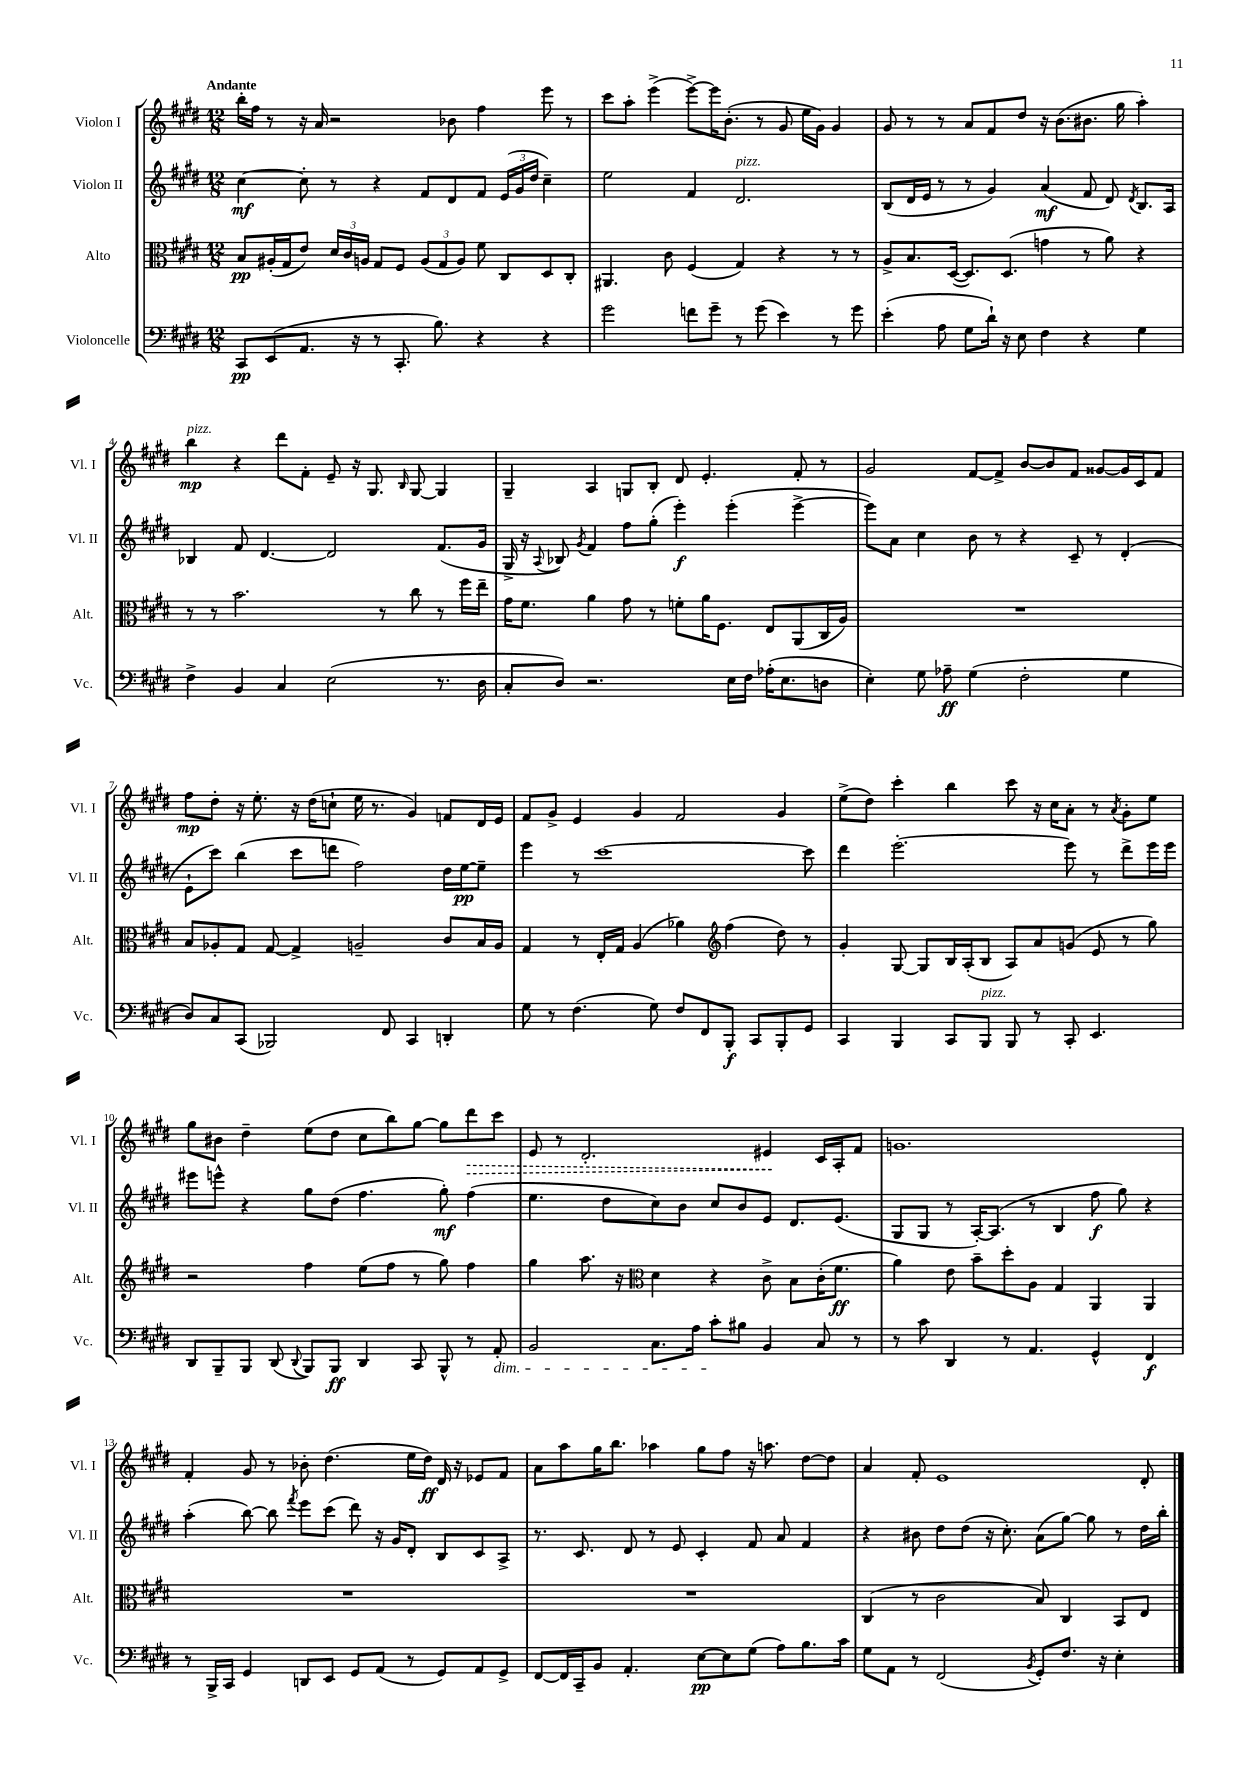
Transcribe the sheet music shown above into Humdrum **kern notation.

**kern	**kern	**kern	**kern
*staff4	*staff3	*staff2	*staff1
*clefF4	*clefC3	*clefG2	*clefG2
*k[f#c#g#d#]	*k[f#c#g#d#]	*k[f#c#g#d#]	*k[f#c#g#d#]
*M12/8	*M12/8	*M12/8	*M12/8
8CC#/L	8B/L	[4cc#\	16bb'\LL
.	.	.	16ff#\JJ
(8EE/	(16A#'/L	.	8r
.	16G#/J	.	.
8.AA/J	8e/J)	8cc#'\]	16r
.	.	.	16a/
.	24d#/LL	8r	2r
.	24c#/	.	.
16r	.	.	.
.	24A/JJ	.	.
8r	8G#/L	4r	.
8.CC#'/	8F#/J	.	.
.	(12A/L	8f#/L	.
8.B\)	.	.	.
.	12G#/	.	.
.	.	8d#/	8b-\
.	12A/J)	.	.
4r	8f#\	8f#/J	4ff#\
.	8C#/L	(24e/LL	.
.	.	24g#/	.
.	.	24dd#/JJ	.
4r	8D#/	4cc#~\)	8eee\
.	8C#'/J	.	8r
=	=	=	=
2g#\	4.AA#/	2ee\	8ccc#\L
.	.	.	8aa'\J
.	.	.	(4eee^\
.	8c#\	.	.
8f\L	(4F#/	4f#/	[8eee^\L)
8g#~\J	.	.	16eee\]K
.	.	.	(8.b'\J
8r	4G#/)	2.d#/	.
(8g#\	.	.	8r
4e\)	4r	.	8g#/
.	.	.	16ee\LL
.	.	.	16g#\JJ)
8r	8r	.	4g#/
8g#\	8r	.	.
=	=	=	=
(4e'\	8A^/L	(8B/L	8g#/
.	8.B/	16d#/L	8r
.	.	16e/JJ	.
8A\	.	8r	8r
.	([16D#/Jk	.	.
8G#\L	8.D#/]L)	8r	8a/L
16d#`\Jk)	.	4g#/)	8f#/
16r	(8.D#/J	.	.
8E\	.	.	8dd#/J
4F#\	4g\	(4a/	16r
.	.	.	(8.b\L
4r	8r	8f#/	8.b#\J
.	8a\)	8d#/)	.
.	.	.	16gg#\
.	.	8qd#/	.
4G#\	4r	8.B/L	4aa'\)
.	.	16A/Jk	.
=	=	=	=
4F#^\	8r	4B-/	4bb\
.	8r	.	.
4BB/	2.b\	8f#/	4r
.	.	[4.d#/	.
4C#/	.	.	8ddd#\L
.	.	.	8f#'\J
(2E\	.	2d#/]	8e~/
.	.	.	16r
.	.	.	8.G#/
.	8r	.	.
.	.	.	16qqB/
.	8cc#\	.	[8G#/
8.r	8r	(8.f#/L	4G#/]
.	16ff#\LL	.	.
16D#\	16ee~\JJ	16g#/Jk	.
=	=	=	=
8C#'/L	16g#\LK	16G#^/	4G#~/
.	8.f#\J	16r	.
.	.	8qqA/	.
8D#/J)	.	8B-/)	.
.	.	8qg#/	.
2.r	4a\	4f#/	4A/
.	8g#\	8ff#\L	8G/L
.	8r	(8gg#'\J	8B'/J
.	8f'\L	4eee'\)	8d#/
.	16a\K	.	4.e'/
.	8.F#\J	.	.
16E\LL	.	(4eee'\	.
16F#\JJ	.	.	.
(16A-'\LK	8E/L	.	.
8.E\	.	.	.
.	(8AA/	[4eee^\	8f#'/
8D\J	16C#/L	.	8r
.	16A/JJ)	.	.
=	=	=	=
4E'\)	1.r	8eee\]L)	2g#/
.	.	8a\J	.
8G#\	.	4cc#\	.
8A-~\	.	.	.
(4G#\	.	8b\	[8f#/L
.	.	8r	8f#^/]J
2F#'\	.	4r	[8b/L
.	.	.	8b/]
.	.	8c#~/	8f#/J
.	.	8r	[8g##/L
4G#\	.	(4d#'/	16g##/]L
.	.	.	16c#/J
.	.	.	8f#/J
=	=	=	=
8D#/L)	8B/L	8e`\L	8ff#\L
8C#/	8A-'/	8ccc#\J)	8dd#'\J
(8CC#/J	8G#/J	(4bb\	16r
.	.	.	8.ee'\
2BBB-/)	[8G#/	.	.
.	4G#^/]	8ccc#\L	16r
.	.	.	(16dd#\LK
.	.	8ddd\J	8cc`\J
.	2A~/	2ff#\)	16ee\
.	.	.	8.r
8FF#/	.	.	.
4CC#/	.	.	4g#/)
4DD'/	8c#/L	16dd#\LL	8f/L
.	.	[16ee\J	.
.	16B/L	8ee~\]J	16d#/L
.	16A/JJ	.	16e/JJ
=	=	=	=
8G#\	4G#/	4eee\	8f#/L
8r	.	.	8g#^/J
(4.F#\	8r	8r	4e/
.	16E'/LL	[1ccc#	.
.	16G#/JJ	.	.
.	(4A/	.	4g#/
8G#\)	.	.	.
8F#/L	4a-\)	.	2f#/
8FF#/	.	.	.
*	*clefG2	*	*
8BBB'/J	(4ff#\	.	.
8CC#/L	.	.	.
8BBB'/	8dd#\)	.	4g#/
8GG#/J	8r	8ccc#\]	.
=	=	=	=
4CC#/	4g#'/	4ddd#\	(8ee^\L
.	.	.	8dd#\J)
4BBB/	[8G#/	[2.eee'\	4ccc#'\
.	8G#/]L	.	.
8CC#/L	16B/L	.	4bb\
.	(16A'/J	.	.
8BBB/J	8B/J	.	.
8BBB/	8A/L)	.	8ccc#\
8r	8a/	.	16r
.	.	.	16cc#\LK
8CC#'/	(8g/J	8eee\]	8a'\J
4.EE/	8e/	8r	8r
.	.	.	8qa/
.	8r	8ddd#^\L	8g#'\L
.	8gg#\)	16eee\L	8ee\J
.	.	16eee\JJ	.
=	=	=	=
8DD#/L	2r	8eee#\L	8gg#\L
8BBB~/	.	8eee^^\J	8b#\J
8BBB/J	.	4r	4dd#~\
(8DD#/	.	.	.
8qqDD#/	.	.	.
8BBB/L)	4ff#\	8gg#\L	(8ee\L
8BBB/J	.	(8dd#\J	8dd#\J
4DD#/	(8ee\L	4.ff#\	8cc#\L
.	8ff#\J	.	8bb\)
8CC#/	8r	.	[8gg#\J
8BBB^^/	8gg#\)	8gg#'\)	8gg#\]L
8r	4ff#\	(4ff#\	8ddd#\
8AA'/	.	.	8ccc#\J
=	=	=	=
2BB/	4gg#\	4.ee\	8e/
.	.	.	8r
.	8.aa\	.	2.d#'/
.	.	8dd#\L	.
.	16r	.	.
*	*clefC3	*	*
8.C#\L	4d#\	8cc#\)	.
.	.	8b\J	.
16A\Jk	.	.	.
8c#'\L	4r	8cc#/L	.
8B#\J	.	8b/	.
4BB/	8c#^\	8e/J	4e#/
.	8B\L	8.d#/L	.
8C#/	(16c#'\K	.	16c#/LL
.	8.f#\J	(8.e/J	16A'/J
8r	.	.	8f#/J
=	=	=	=
8r	4a\)	8G#/L	1.g
8c#\	.	8G#/J	.
4DD#/	8e\	8r	.
.	8b~\L	[16A'/LK)	.
.	.	(8.A/]J	.
8r	8dd#'\	.	.
4.AA/	8A\J	8r	.
.	4G#/	4B/	.
4GG#^^/	4AA/	8ff#\	.
.	.	8gg#\)	.
4FF#/	4AA/	4r	.
=	=	=	=
8r	1.r	(4aa'\	4f#'/
16BBB^/LL	.	.	.
16CC#/JJ	.	.	.
4GG#/	.	[8bb\)	8g#/
.	.	8bb\]	8r
.	.	8qfff#/	.
8DD/L	.	8eee\L	8b-'\
8EE/J	.	(8ccc#\J	(4.dd#\
8GG#/L	.	8ddd#\)	.
(8AA/J	.	16r	.
.	.	16g#/LK	.
8r	.	8d#'/J	16ee\LL
.	.	.	16dd#\JJ)
8GG#/L)	.	8B/L	16d#/
.	.	.	16r
8AA/	.	8c#/	8e-/L
8GG#^/J	.	8A^/J	8f#/J
=	=	=	=
[8FF#/L	1.r	8.r	8a\L
16FF#/]L	.	.	8aa\
16CC#~/J	.	8.c#/	.
8BB/J	.	.	16gg#\K
.	.	.	8.bb\J
4.AA'/	.	8d#/	.
.	.	8r	4aa-\
.	.	8e/	.
[8E\L	.	4c#'/	8gg#\L
8E\]	.	.	8ff#\J
(8G#\J	.	8f#/	16r
.	.	.	8.aa\
8A\L)	.	8a/	.
8.B\	.	4f#/	[8dd#\L
.	.	.	8dd#\]J
16c#\Jk	.	.	.
=	=	=	=
8G#\L	(4C#/	4r	4a/
8AA\J	.	.	.
8r	8r	8b#\	8f#'/
(2FF#/	2c#\	8dd#\L	1e
.	.	(8dd#\J	.
.	.	16r	.
.	.	8.cc#'\)	.
8qBB/	.	.	.
8GG#'/L)	8B/)	(8a\L	.
8.F#/J	4C#/	[8gg#\J)	.
.	.	8gg#\]	.
16r	.	.	.
4E'\	8BB/L	8r	.
.	8E/J	16dd#\LL	8d#'/
.	.	16bb'\JJ	.
==	==	==	==
*-	*-	*-	*-
